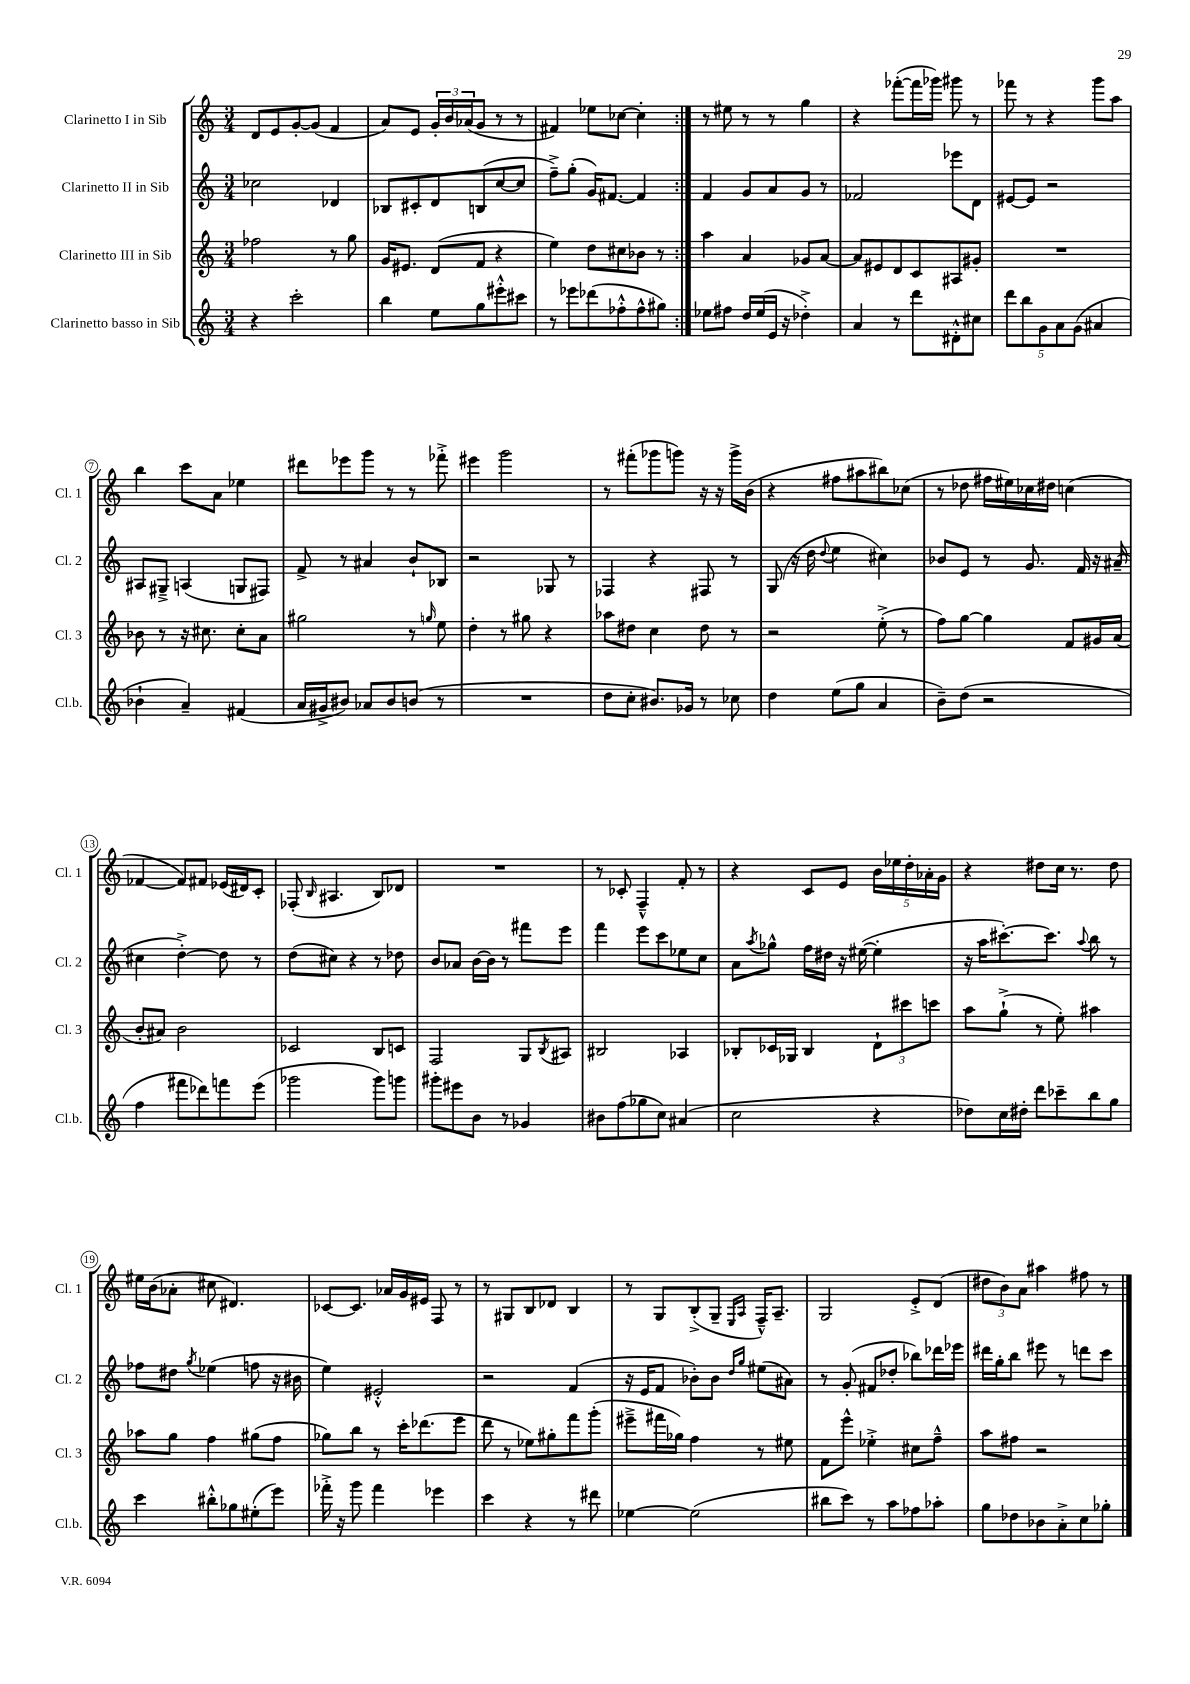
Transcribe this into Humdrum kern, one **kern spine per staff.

**kern	**kern	**kern	**kern
*staff4	*staff3	*staff2	*staff1
*clefG2	*clefG2	*clefG2	*clefG2
*k[]	*k[]	*k[]	*k[]
*M3/4	*M3/4	*M3/4	*M3/4
4r	2ff-	2cc-	8d
.	.	.	8e
2ccc'	.	.	[8g'
.	.	.	(8g]
.	8r	4d-	4f
.	8gg	.	.
=	=	=	=
4bb	16g	8B-	8a)
.	8.e#	.	.
.	.	8c#'	8e
8ee	(8d	8d	24g'
.	.	.	24b
.	.	.	(24a-
8gg	8f	(8B	8g
8eee#'^^	4r	[8cc	8r
8ccc#	.	8cc]	8r
=	=	=	=
8r	4ee)	8ff~^)	4f#)
8eee-	.	(8gg'	.
(8ddd-	8dd	16g)	8ee-
.	.	[8.f#	.
8ff-'^^	8cc#	.	[8cc-
8ff-^^	8b-	4f#]	4cc-']
8gg#)	8r	.	.
=:|!	=:|!	=:|!	=:|!
8ee-	4aa	4f	8r
8ff#	.	.	8ee#
16dd	4a	8g	8r
(16ee-	.	.	.
16e	.	8a	8r
16r	.	.	.
4dd-'^)	8g-	8g	4gg
.	[8a	8r	.
=	=	=	=
4a	8a]	2f-	4r
.	8e#	.	.
8r	8d	.	([8fff-'
8ddd	8c	.	16fff-]
.	.	.	16ggg-)
8d#'^^	8A#	8eee-	8ggg#
8cc#	8g#'	8d	8r
=	=	=	=
10ddd	2.r	[8e#	8fff-
10bb	.	.	.
.	.	8e#]	8r
10g	.	.	.
.	.	2r	4r
10a	.	.	.
(10g	.	.	.
4a#	.	.	8ggg
.	.	.	8aa
=	=	=	=
4b-`	8b-	8A#	4bb
.	8r	8G#~^	.
4a~)	16r	(4A	8ccc
.	8.cc#	.	.
.	.	.	8a
(4f#	8cc#'	8G	4ee-
.	8a	8F#)	.
=	=	=	=
16a	2gg#	8f^	8ddd#
16g#^	.	.	.
8b#)	.	8r	8eee-
8a-	.	4a#	8ggg
8b#	.	.	8r
(8b	8r	8b`	8r
.	16qqgg	.	.
8r	8ee	8B-	8fff-'^
=	=	=	=
2.r	4dd'	2r	4eee#
.	8r	.	2ggg
.	8gg#	.	.
.	4r	8G-	.
.	.	8r	.
=	=	=	=
8dd	8aa-	4F-	8r
8cc'	8dd#	.	(8fff#'
8.b#)	4cc	4r	8ggg-
.	.	.	8ggg)
16g-	.	.	.
8r	8dd#	8F#	16r
.	.	.	16r
8cc-	8r	8r	16ggg^
.	.	.	(16b
=	=	=	=
4dd	2r	(8G	4r
.	.	16r	.
.	.	16dd	.
.	.	8qqdd	.
(8ee	.	4ee	8ff#
8gg	.	.	8aa#
4a	(8ee'^	4cc#)	8bb#)
.	8r	.	(8cc-
=	=	=	=
8b~)	8ff)	8b-	8r
(8dd	[8gg	8e	8dd-
2r	4gg]	8r	16ff#
.	.	.	16ee#)
.	.	8.g	16cc-
.	.	.	16dd#
.	8f	.	(4cc
.	.	16f	.
.	16g#	16r	.
.	(16a	(16a#~	.
=	=	=	=
4ff	8b'	4cc#	[4f-
.	8a#)	.	.
8fff#	2b	[4dd'^)	8f-])
8ddd-)	.	.	8f#
8fff	.	8dd]	(16e-
.	.	.	16d#)
(8eee	.	8r	8c'
=	=	=	=
2ggg-	2c-	(8dd	(8F-'
.	.	.	16qqB
.	.	8cc#)	4.A#
.	.	4r	.
8ggg-)	8B	8r	8B)
8ggg	8c	8dd-	8d-
=	=	=	=
8ggg#'	2F	8b	2.r
8eee#	.	8a-	.
8b	.	[16b	.
.	.	16b]	.
8r	.	8r	.
4g-	8G	8fff#	.
.	8qB	.	.
.	8A#	8eee	.
=	=	=	=
8b#	2B#	4fff	8r
(8ff	.	.	8c-'
8gg-	.	8eee	4F~^^
8cc)	.	8ccc	.
(4a#	4A-	8ee-	8f'
.	.	8cc	8r
=	=	=	=
2cc	8B-'	8a	4r
.	.	8qaa	.
.	16c-	8gg-^^	.
.	16G-	.	.
.	4B-	16ff	8c
.	.	16dd#	.
.	.	16r	8e
.	.	([16ee#	.
4r	12d`	4ee#']	20b
.	.	.	20ee-
.	12ccc#	.	.
.	.	.	20dd'
.	.	.	20a-'
.	12ccc	.	.
.	.	.	20g
=	=	=	=
8dd-)	8aa	16r	4r
.	.	16aa	.
16cc	(8gg`^	[8.ccc#')	.
16dd#'	.	.	.
8ddd	8r	.	8dd#
.	.	8.ccc#]	.
8ccc-~	8ee')	.	16cc
.	.	.	8.r
.	.	8qqaa	.
8bb	4aa#	8bb	.
8gg	.	8r	8dd#
=	=	=	=
4ccc	8aa-	8ff-	16ee#
.	.	.	(16b
.	8gg	8dd#	8a-'
.	.	8qgg	.
8bb#'^^	4ff	(4ee-	8cc#
8gg-	.	.	4.d#)
(8ee#'	(8gg#	8ff	.
8eee)	8ff	16r	.
.	.	16b#	.
=	=	=	=
16fff-'^	8gg-)	4ee)	[8c-
16r	.	.	.
8ggg	8bb	.	8.c-]
4fff-	8r	2e#'^^	.
.	.	.	16a-
.	16ccc'	.	16g
.	(8.ddd-	.	16e#
4eee-	.	.	8F
.	8eee	.	8r
=	=	=	=
4ccc	8ddd	2r	8r
.	8r	.	8G#
4r	8ee-)	.	8B
.	8gg#'	.	8d-
8r	8fff	(4f	4B
8ddd#	(8ggg'	.	.
=	=	=	=
[4ee-	8eee#~^	16r	8r
.	.	16e	.
.	16fff#	8f	8G
.	16gg-)	.	.
(2ee-]	4ff	8b-')	(8B'^
.	.	8b-	8G~
.	.	16qqdd	16qqE
.	.	16qqgg	16qqA
.	8r	(8ee#	16F~^^)
.	.	.	8.A~
.	8ee#	8a#)	.
=	=	=	=
8bb#	8f	8r	2G
8ccc)	8eee^^	(8g'	.
8r	4ee-'^	8f#	.
8aa	.	8dd-'	.
8ff-	8cc#	8bb-)	8e'^
8aa-'	8ff~^^	16ddd-	(8d
.	.	16eee-	.
=	=	=	=
8gg	8aa	16ddd#	12dd#
.	.	16gg'	.
.	.	.	12b)
8dd-	8ff#	8bb	.
.	.	.	12a
8b-	2r	8eee#	4aa#
8a'^	.	8r	.
8cc	.	8ddd	8ff#
8gg-'	.	8ccc	8r
==	==	==	==
*-	*-	*-	*-
